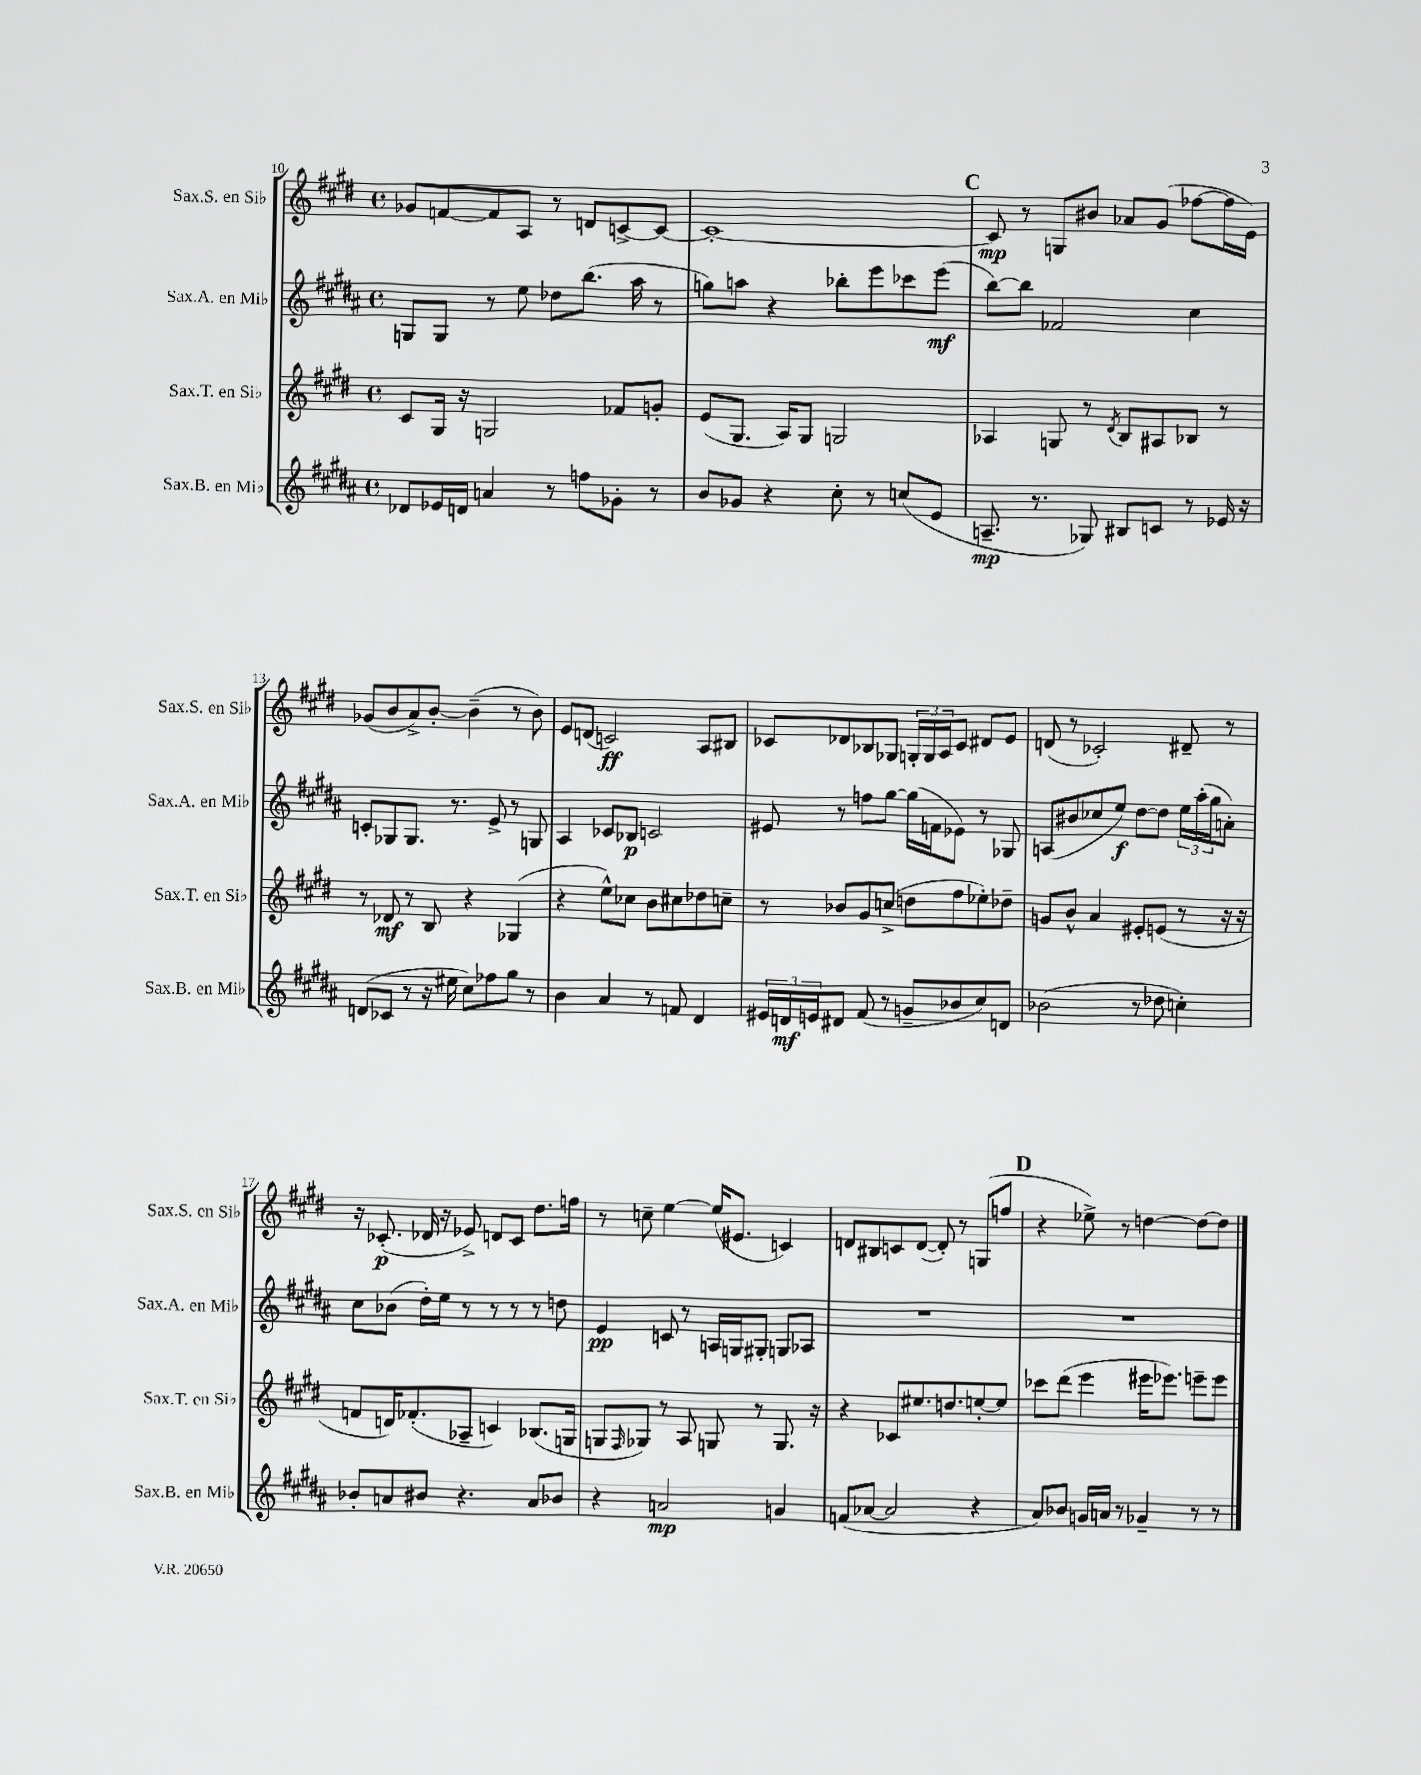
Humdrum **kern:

**kern	**dynam	**kern	**dynam	**kern	**dynam	**kern	**dynam
*part4	*part4	*part3	*part3	*part2	*part2	*part1	*part1
*staff4	*staff4	*staff3	*staff3	*staff2	*staff2	*staff1	*staff1
*I"Sax.B. en Mi♭	*	*I"Sax.T. en Si♭	*	*I"Sax.A. en Mi♭	*	*I"Sax.S. en Si♭	*
*I'Sax.B. en Mi♭	*	*I'Sax.T. en Si♭	*	*I'Sax.A. en Mi♭	*	*I'Sax.S. en Si♭	*
*clefG2	*	*clefG2	*	*clefG2	*	*clefG2	*
*k[f#c#g#d#a#]	*	*k[f#c#g#d#]	*	*k[f#c#g#d#a#]	*	*k[f#c#g#d#]	*
*M4/4	*	*M4/4	*	*M4/4	*	*M4/4	*
*met(c)	*	*met(c)	*	*met(c)	*	*met(c)	*
=10	=10	=10	=10	=10	=10	=10	=10
8d-X/L	.	8c#/L	.	8Gn/L	.	8g-X/L	.
16e-X/L	.	16G#/Jk	.	8G/J	.	[8fn/	.
16dn/JJ	.	16r	.	.	.	.	.
4an/	.	2Gn/	.	8r	.	8f/]	.
.	.	.	.	8ee\	.	8A/J	.
8r	.	.	.	8dd-X\L	.	8r	.
8ffn\L	.	.	.	(8.bb\J	.	8dn/L	.
8g-X'\J	.	8f-X/L	.	.	.	[8cn^/	.
.	.	.	.	16aa#\	.	.	.
8r	.	8gn'/J	.	8r	.	8c/J_	.
=11	=11	=11	=11	=11	=11	=11	=11
8b/L	.	(8e/L	.	8ggn\L)	.	1c'_	.
8g-X/J	.	8.G#/J	.	8aan\J	.	.	.
4r	.	.	.	4r	.	.	.
.	.	16A/KL)	.	.	.	.	.
.	.	8G#/J	.	.	.	.	.
8cc#'\	.	2Gn/	.	8bb-X'\L	.	.	.
8r	.	.	.	8eee\	.	.	.
(8ccn/L	.	.	.	8ccc-X\	.	.	.
8e/J	.	.	.	(8eee\J	mf	.	.
!!LO:REH:place=s1:t=C
=12	=12	=12	=12	=12	=12	=12	=12
8.An~/	mp	4A-X/	.	[8bb\L)	.	8c/]	mp
.	.	.	.	8bb\J]	.	8r	.
8.r	.	.	.	.	.	.	.
.	.	8Gn/	.	2f-X/	.	8Gn/L	.
8G-X/)	.	8r	.	.	.	8b#X/J	.
.	.	8qd#/	.	.	.	.	.
8B#X/L	.	8B/L	.	.	.	8a-X/L	.
8cn/J	.	8A#X/	.	.	.	(8g#/J	.
8r	.	8B-X/J	.	4cc#\	.	[8ff-X\L	.
16e-X/	.	8r	.	.	.	16ff-\L]	.
16r	.	.	.	.	.	16e\JJ)	.
!!LO:LB:g=z
=13	=13	=13	=13	=13	=13	=13	=13
(8dn/L	.	8r	.	8cn'/L	.	(8g-X/L	.
8c-X/J	.	8d-X/	mf	8G-X/	.	8b/	.
8r	.	8r	.	8.G-/J	.	8a^/)	.
16r	.	8B/	.	.	.	[8b'/J	.
16ee#X\	.	.	.	8.r	.	.	.
8cc#\L)	.	4r	.	.	.	(4b~\]	.
8ff-X\	.	.	.	8e^/	.	.	.
8gg#\J	.	(4G-X/	.	8r	.	8r	.
8r	.	.	.	8Gn/	.	8b\)	.
=14	=14	=14	=14	=14	=14	=14	=14
4b\	.	4r	.	4A#/	.	8e/L	.
.	.	.	.	.	.	(8dn/J	.
4a#/	.	8ee^^\L)	.	8c-X/L	.	2cn/)	ff
.	.	8cc-X\J	.	8B-X/J	p	.	.
8r	.	8b\L	.	2cn/	.	.	.
8fn/	.	8cc#X\	.	.	.	.	.
4d#/	.	8dd-X\	.	.	.	8A/L	.
.	.	8ccn~\J	.	.	.	8B#X/J	.
=15	=15	=15	=15	=15	=15	=15	=15
24e#X/LL	.	8r	.	8e#X/	.	8c-X/L	.
24dn/	mf	.	.	.	.	.	.
24en/J	.	.	.	.	.	.	.
8d#X/J	.	8b-X/L	.	8r	.	8d-X/	.
(8f#/	.	8g#/	.	8ffn\L	.	8B-X/	.
8r	.	(8ccn^/J	.	[8gg#\J	.	8G-X/J	.
8gn~/L	.	8ddn\L	.	(16gg#\LL]	.	24Gn'/LL	.
.	.	.	.	.	.	24G/	.
.	.	.	.	16fn\J	.	.	.
.	.	.	.	.	.	24A/J	.
8b-X/	.	8ff#\	.	8e-X\J)	.	8c-/J	.
8cc#/)	.	8ee-X'\)	.	8r	.	8d#X/L	.
8dn/J	.	8dd-X~\J	.	8G-X/	.	8e/J	.
=16	=16	=16	=16	=16	=16	=16	=16
(2b-X\	.	8gn/L	.	(8An/L	.	(8dn/	.
.	.	8b^^/J	.	8b#X/	.	8r	.
.	.	4a/	.	8cc-X/	.	2c-X'/)	.
.	.	.	.	8ee/J)	f	.	.
8r	.	8e#X'/L	.	[8dd#\L	.	.	.
8dd-X\	.	(8en/J	.	8dd#\J]	.	.	.
4ccn'\)	.	8r	.	24ee\LL	.	8d#X~/	.
.	.	.	.	(24aa#'\	.	.	.
.	.	.	.	24gg#\J	.	.	.
.	.	16r	.	8an'\J)	.	8r	.
.	.	16r	.	.	.	.	.
!!LO:LB:g=z
=17	=17	=17	=17	=17	=17	=17	=17
8b-X'/L	.	8fn/L	.	8cc#\L	.	16r	.
.	.	.	.	.	.	(8.c-X'/	p
8an/	.	16dn/K)	.	(8b-X\J	.	.	.
.	.	(8.f-X'/	.	.	.	.	.
8b#X/J	.	.	.	16dd#'\LL)	.	16d-X/	.
.	.	.	.	16ee\JJ	.	16r	.
4.r	.	8A-X~/J	.	8r	.	8e-X^/)	.
.	.	4cn/)	.	8r	.	8dn/L	.
.	.	.	.	8r	.	8c-/J	.
8a/L	.	(8.B-X/L	.	8r	.	8.dd#\L	.
8b-X/J	.	.	.	8ddn\	.	.	.
.	.	16Gn/Jk	.	.	.	16ffn\Jk	.
=18	=18	=18	=18	=18	=18	=18	=18
4r	.	8Gn/L	.	4e/	pp	8r	.
.	.	16qqF#/	.	.	.	.	.
.	.	8G-X/J)	.	.	.	8ccn~\	.
2an/	mp	8r	.	8cn/	.	[4ee\	.
.	.	8A/	.	8r	.	.	.
.	.	8Gn/	.	16An/LL	.	(16ee/KL]	.
.	.	.	.	16Gn/J	.	8.e#X/J	.
.	.	8r	.	8G#X'/J	.	.	.
4gn/	.	8.G/	.	8Gn/L	.	4cn/)	.
.	.	.	.	8A-X/J	.	.	.
.	.	16r	.	.	.	.	.
=19	=19	=19	=19	=19	=19	=19	=19
(8fn/L	.	4r	.	1r	.	8dn/L	.
[8a-X/J	.	.	.	.	.	8B#X/	.
2a-/]	.	8c-X/L	.	.	.	8cn/	.
.	.	8.ee#X/	.	.	.	([8d/J	.
.	.	.	.	.	.	8d'/])	.
.	.	8.ddn/	.	.	.	.	.
.	.	.	.	.	.	8r	.
4r	.	[8een'/	.	.	.	(8Gn/L	.
.	.	8ee/J]	.	.	.	8ffn/J	.
!!LO:REH:place=s1:t=D
=20	=20	=20	=20	=20	=20	=20	=20
8a#/L)	.	8ccc-X\L	.	1r	.	4r	.
8b-X/J	.	(8ddd#\J	.	.	.	.	.
16gn/LL	.	4eee\	.	.	.	8ee-X^\)	.
16an/JJ	.	.	.	.	.	.	.
8r	.	.	.	.	.	8r	.
4g-X~/	.	16eee#X\KL	.	.	.	[4ddn\	.
.	.	8.eee-X\J)	.	.	.	.	.
8r	.	8eeen~\L	.	.	.	8dd\L_	.
8r	.	8eee\J	.	.	.	8dd\J]	.
==	==	==	==	==	==	==	==
*-	*-	*-	*-	*-	*-	*-	*-
